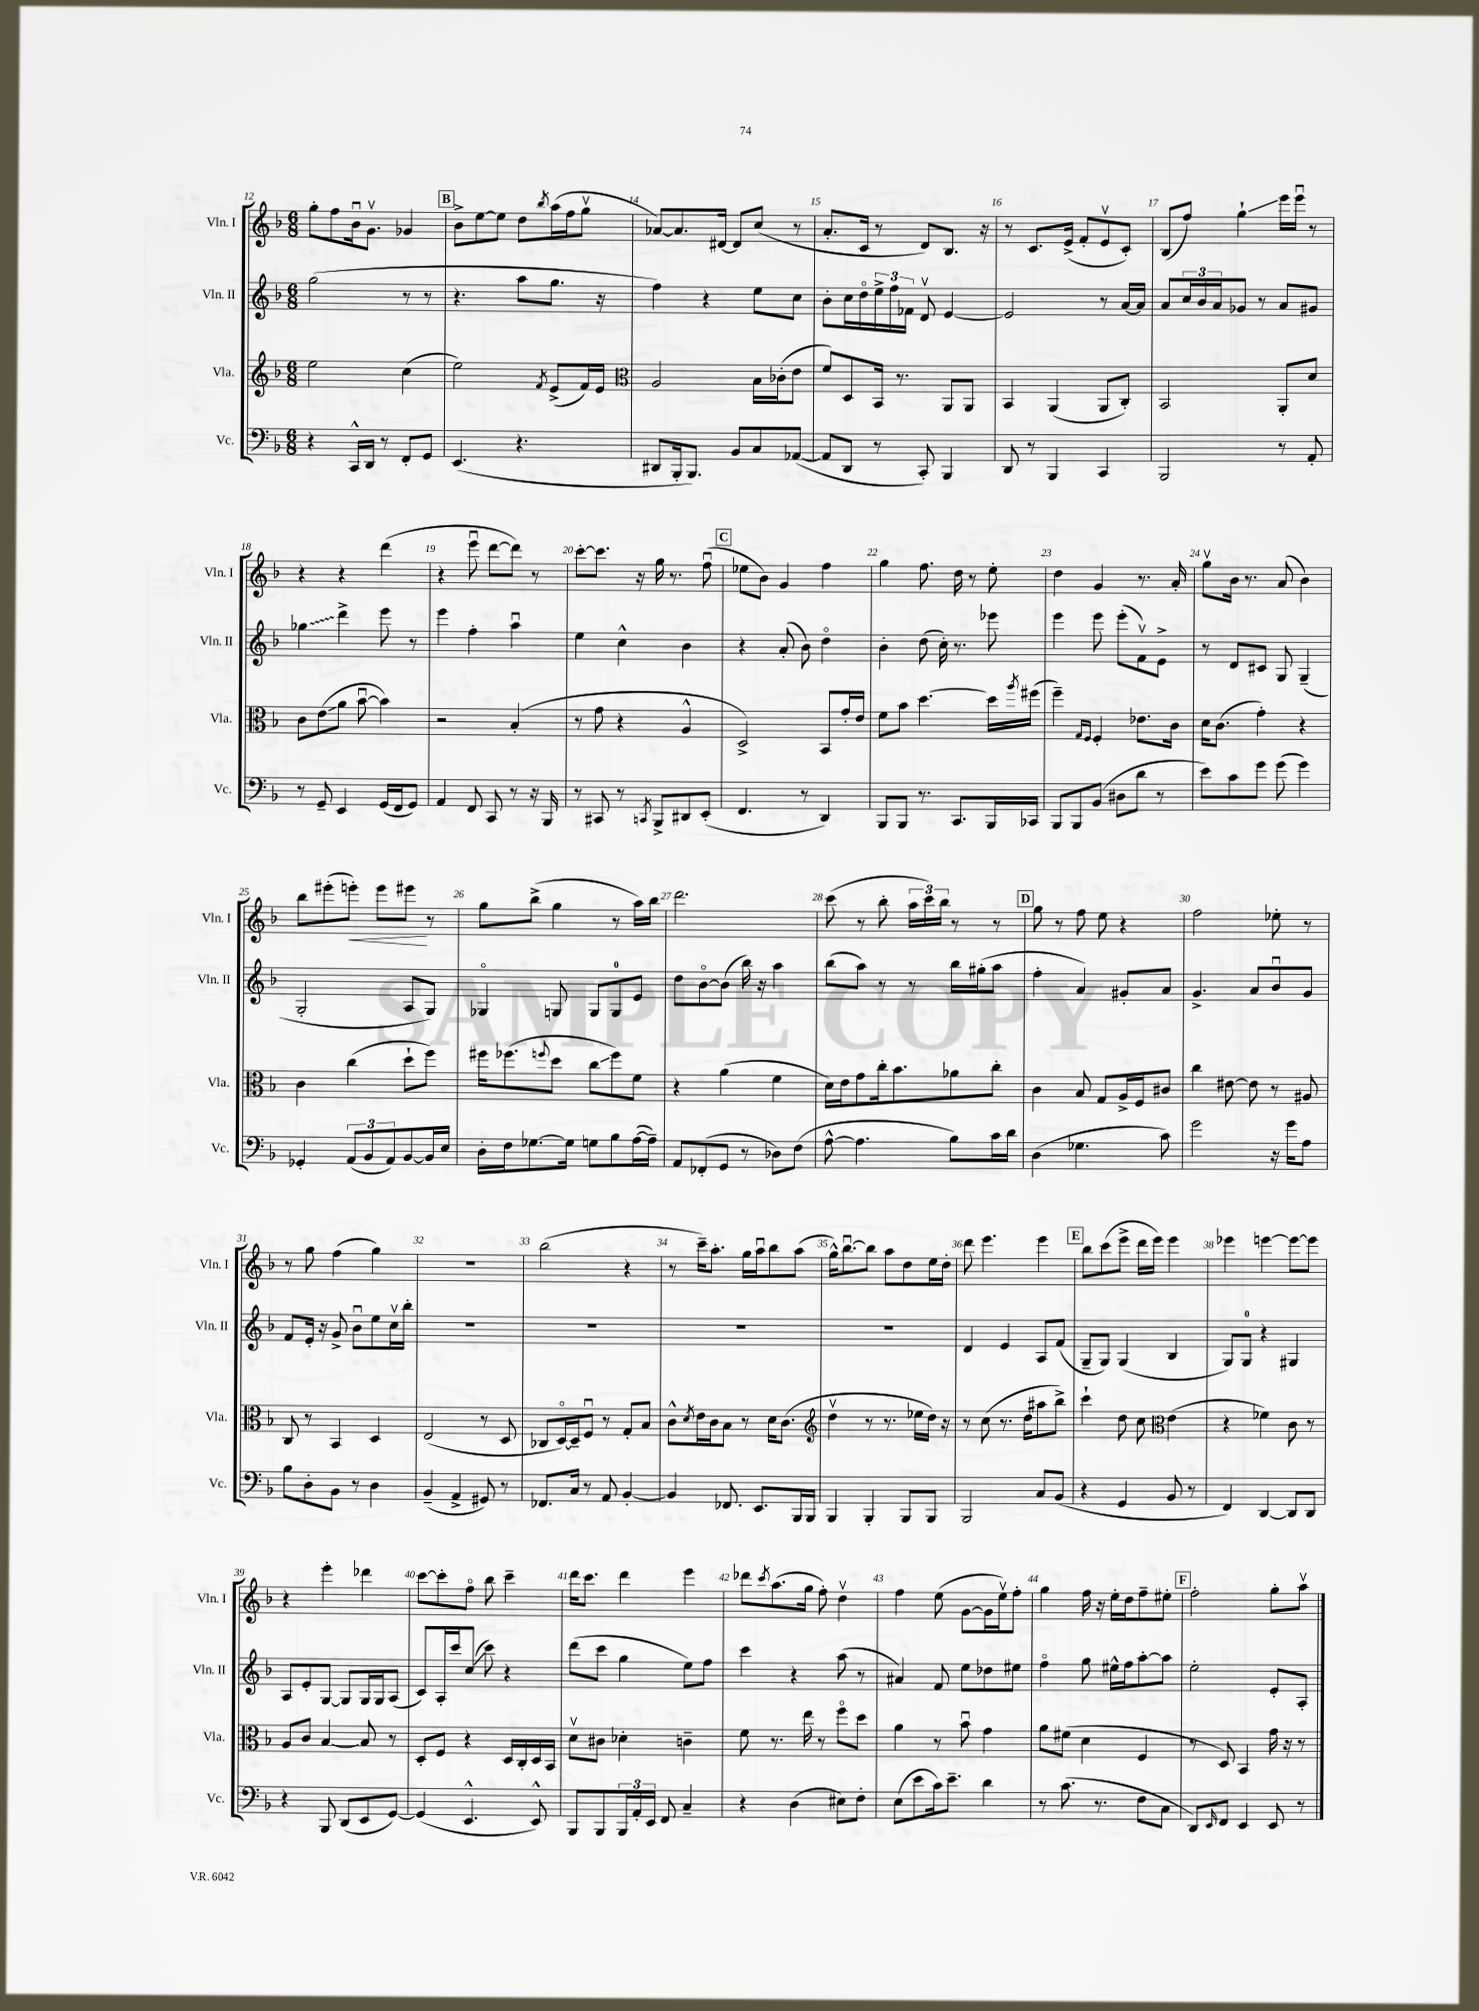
<<
\new StaffGroup <<
\new Staff = "s0" \with { instrumentName = "Vln. I" shortInstrumentName = "Vln. I" } {
    \clef treble \key f \major \numericTimeSignature \time 6/8
    g''8-. f''8 bes'16\downbow g'8.\upbow ges'4 |
    \mark \markup { \box "B" } bes'8-> e''8~ e''8 d''8 \acciaccatura { bes''8 } a''16( f''16 g''8\upbow |
    aes'8~) aes'8. dis'16~ dis'8 c''8( r8 |
    a'8.-. c'16 r8 d'8) bes8. r16 |
    r8 c'8. e'16->( f'8-. e'8\upbow c'8-.) |
    bes8( f''8) g''4-!\glissando e'''16 e'''16\downbow r8 |
    r4 r4 d'''4( |
    r4 e'''8\downbow d'''8~ d'''8) r8 |
    c'''8~-. c'''8. r16 g''16 r8. f''8\downbow( |
    \mark \markup { \box "C" } ees''8 bes'8) g'4 f''4 |
    g''4 f''8. d''16 r8 e''8-. |
    d''4 g'4 r8. a'16-. |
    g''8\upbow bes'16 r8. a'8( bes'4) |
    bes''8 eis'''8-.( e'''8-.\<) e'''8 eis'''8\! r8 |
    g''8 bes''8->( g''4 r8 a''16) bes''16 |
    d'''2. |
    c'''8( r8 bes''8-. \tuplet 3/2 { a''16 c'''16) bes''16 } r8 r8 |
    \mark \markup { \box "D" } g''8 r8 f''8 e''8 r4 |
    f''2 ees''8-. r8 |
    r8 g''8 f''4( g''4) |
    R2. |
    bes''2( r4 |
    r8 c'''16--) a''8.-. g''16 a''16\downbow bes''8 a''8( |
    g''16-^) bes''8.~\downbow bes''8 a''8 d''8 e''16 d''16-. |
    d'''8 e'''4. e'''4 |
    \mark \markup { \box "E" } bes''8 c'''8( e'''8-> d'''16 e'''16) e'''4 |
    ees'''4 e'''4~ e'''8~ e'''8 |
    r4 e'''4-. des'''4 |
    c'''8~ c'''8-. f''8\flageolet bes''8 c'''4-- |
    d'''16 c'''8. d'''4 e'''4 |
    des'''8 \acciaccatura { c'''8 } a''8.( g''16 f''8-.) d''4\upbow |
    f''4 e''8( g'8~ g'16 e''16\upbow) f''8-. |
    g''4 f''16 r16 e''16-. d''16 f''8-- eis''8-. |
    \mark \markup { \box "F" } f''2-. g''8-. a''8\upbow \bar "|." |
}
\new Staff = "s1" \with { instrumentName = "Vln. II" shortInstrumentName = "Vln. II" } {
    \clef treble \key f \major \numericTimeSignature \time 6/8
    g''2( r8 r8 |
    \mark \markup { \box "B" } r4. a''8 g''8. r16 |
    f''4) r4 e''8 c''8 |
    bes'8-. c''16 d''16\flageolet \tuplet 3/2 { e''16-> f''16 fes'16 } d'8\upbow e'4~ |
    e'2 r8 a'16~ a'16 |
    a'8 \tuplet 3/2 { c''16 bes'16 a'16 } ges'8 r8 a'8 gis'8 |
    \once \override Glissando.style = #'zigzag ges''4\glissando d'''4-> e'''8 r8 |
    e'''4 f''4-. a''4\downbow |
    e''4 c''4-^ bes'4 |
    \mark \markup { \box "C" } r4 a'8-.( bes'8) d''4\flageolet |
    bes'4-. d''8( c''16-.) r8. ees'''8 |
    e'''4 e'''8 e'''8-.( f'8\upbow) e'8-> |
    r8 d'8 cis'8 g8 g4--( |
    g2-. a8 g8) |
    ges4\flageolet g8 g8 g8-0 e'8 |
    d''8 bes'8~\flageolet bes'8( bes''16) r16 a''4 |
    bes''8( a''8) r8 r8 bes''16 gis''16-.( a''8 |
    \mark \markup { \box "D" } f''4-. a'4) gis'8-. a'8 |
    g'4.-> a'8 bes'8\downbow g'8 |
    f'8 e'16-. r16 g'8-> bes'8\downbow e''8 c''16\upbow bes''16-. |
    R2. |
    R2. |
    R2. |
    R2. |
    d'4 e'4 a8 f'8( |
    \mark \markup { \box "E" } g8-- g8) g4( bes4 |
    g8) g8-0 r4 gis4 |
    a8 e'8-. g8~ g8 g16 g16 a8( |
    c'8) a16-. c'''16 c''8\glissando( c'''8) r4 |
    d'''8( c'''8 g''4 e''8) f''8 |
    c'''4 r4 a''8( r8 |
    ais'4) f'8 e''8 des''8 eis''8 |
    f''4\flageolet g''8 eis''16-^ f''16 a''8~-. a''8 |
    \mark \markup { \box "F" } e''2-. e'8-. a8-. \bar "|." |
}
\new Staff = "s2" \with { instrumentName = "Vla." shortInstrumentName = "Vla." } {
    \clef treble \key f \major \numericTimeSignature \time 6/8
    e''2 c''4( |
    \mark \markup { \box "B" } e''2) \acciaccatura { f'8 } e'8->( f'16) e'16 |
    \clef alto a2 bes16 ces'16-.( e'8 |
    f'8) d8 bes,16 r8. a,8 a,8 |
    bes,4 a,4( a,8 c8-.) |
    bes,2 a,8-. d'8 |
    c'8 e'8\glissando( a'8 bes'8~\downbow bes'4) |
    r2 bes4-.( |
    r8 g'8 r4 a4-^ |
    \mark \markup { \box "C" } d2->) bes,8 g'16-. e'16 |
    f'8 bes'8 d''4.~ d''16 \acciaccatura { a''8 } fis''16( |
    f''4--) \grace { g16 f16 } f4-. ees'8. c'16 |
    d'16 c'8.( g'4-.) r4 |
    c'4 c''4( d''8-! f''8) |
    fis''16 fes''8.( \appoggiatura { f''8 } d''8 c''8\glissando f''8) f'8 |
    r4 a'4( f'4 |
    d'16) e'16 g'8 c''16-. bes'8. aes'8 c''8-. |
    \mark \markup { \box "D" } c'4 bes8 g8 a16-> f16 cis'8 |
    c''4 eis'8~ eis'8 r8 ais8 |
    c8 r8 bes,4 d4 |
    e2( r8 d8 |
    ces8 d16~\flageolet) d16-- f8\downbow r8 g8-. bes8 |
    c'8-^ \acciaccatura { d'8 } e'16 c'16 bes8 r8 d'16 c'8.( |
    \clef treble d''4\upbow r8 r8. ees''16 d''16) r16 |
    r8 c''8( r8. d''16 ais''8 bes''8->) |
    \mark \markup { \box "E" } c'''4-! d''8 c''8 \clef alto e'4( |
    r4 fes'4) c'8 r8 |
    a8 c'8 bes4~ bes8 r8 |
    d8-. f8 r4 d16 c16-. d16 bes,16 |
    d'8\upbow cis'8 des'4-. c'4-- |
    f'8 r8. e''16 r8 f''8\flageolet d''8 |
    a'4 r8 bes'8\downbow g'4 |
    a'8 fis'8( d'4 f4 |
    \mark \markup { \box "F" } r8 d8) bes,4 g'16 r16 r8 \bar "|." |
}
\new Staff = "s3" \with { instrumentName = "Vc." shortInstrumentName = "Vc." } {
    \clef bass \key f \major \numericTimeSignature \time 6/8
    r4 c,16-^ d,16 r8 f,8-. g,8 |
    \mark \markup { \box "B" } e,4.( r4. |
    dis,8 bes,,16-. bes,,8.) bes,8 c8 aes,8~( |
    aes,8 d,8 r8 c,8-.) bes,,4 |
    d,8 r8 bes,,4 c,4 |
    bes,,2 r8 a,8-. |
    r8 g,8-- e,4 g,16( f,16 g,8) |
    a,4 f,8 c,8 r8 r16 bes,,16 |
    r8 cis,8 r8 \acciaccatura { c,8 } bes,,8-> dis,8 e,8-.( |
    \mark \markup { \box "C" } f,4. r8 d,4) |
    bes,,8 bes,,8 r8. c,8. bes,,16 ces,16 |
    bes,,8 bes,,8 bes,8( dis8 d'8 r8 |
    e'8) c'8 g'8 g'8( g'4) |
    ges,4-. \tuplet 3/2 { a,8( bes,8 a,8) } bes,8~ bes,16 e16 |
    d16-. f16 ges8.~ ges16 g8 bes8 a16~( a16--) |
    a,8 fes,8-.( g,8 r8 des8) f8( |
    a8~-^ a4. bes8) c'16 d'16 |
    \mark \markup { \box "D" } d4( ges4. c'8) |
    g'2 r16 g'16 a8 |
    bes8 d8-. bes,8 r8 d4 |
    bes,4--( a,4-> gis,8) r8 |
    fes,8. c16 r8 a,8 bes,4~-. |
    bes,4 fes,8. e,8. bes,,16 bes,,16 |
    bes,,4 bes,,4-. bes,,8 bes,,8 |
    bes,,2 c8 bes,8( |
    \mark \markup { \box "E" } r4 g,4 bes,8 r8 |
    f,4) d,4~ d,8 d,8 |
    r4 bes,,8 d,8( e,8 g,8~) |
    g,4( e,4.-^ e,8-^) |
    bes,,8 bes,,8 \tuplet 3/2 { bes,,16 a,16-. e,16 } f,8 c4-- |
    r4 d4( eis8) f8-. |
    e8( e'8 c'16) e'8.-- d'4 |
    r8 c'8.( r8. f8 c8 |
    \mark \markup { \box "F" } d,8) \grace { e,16 } f,8 e,4 e,8 r8 \bar "|." |
}
>>
>>
\layout { \context { \Score currentBarNumber = #12 \override BarNumber.break-visibility = ##(#f #t #t) barNumberVisibility = #all-bar-numbers-visible } }
